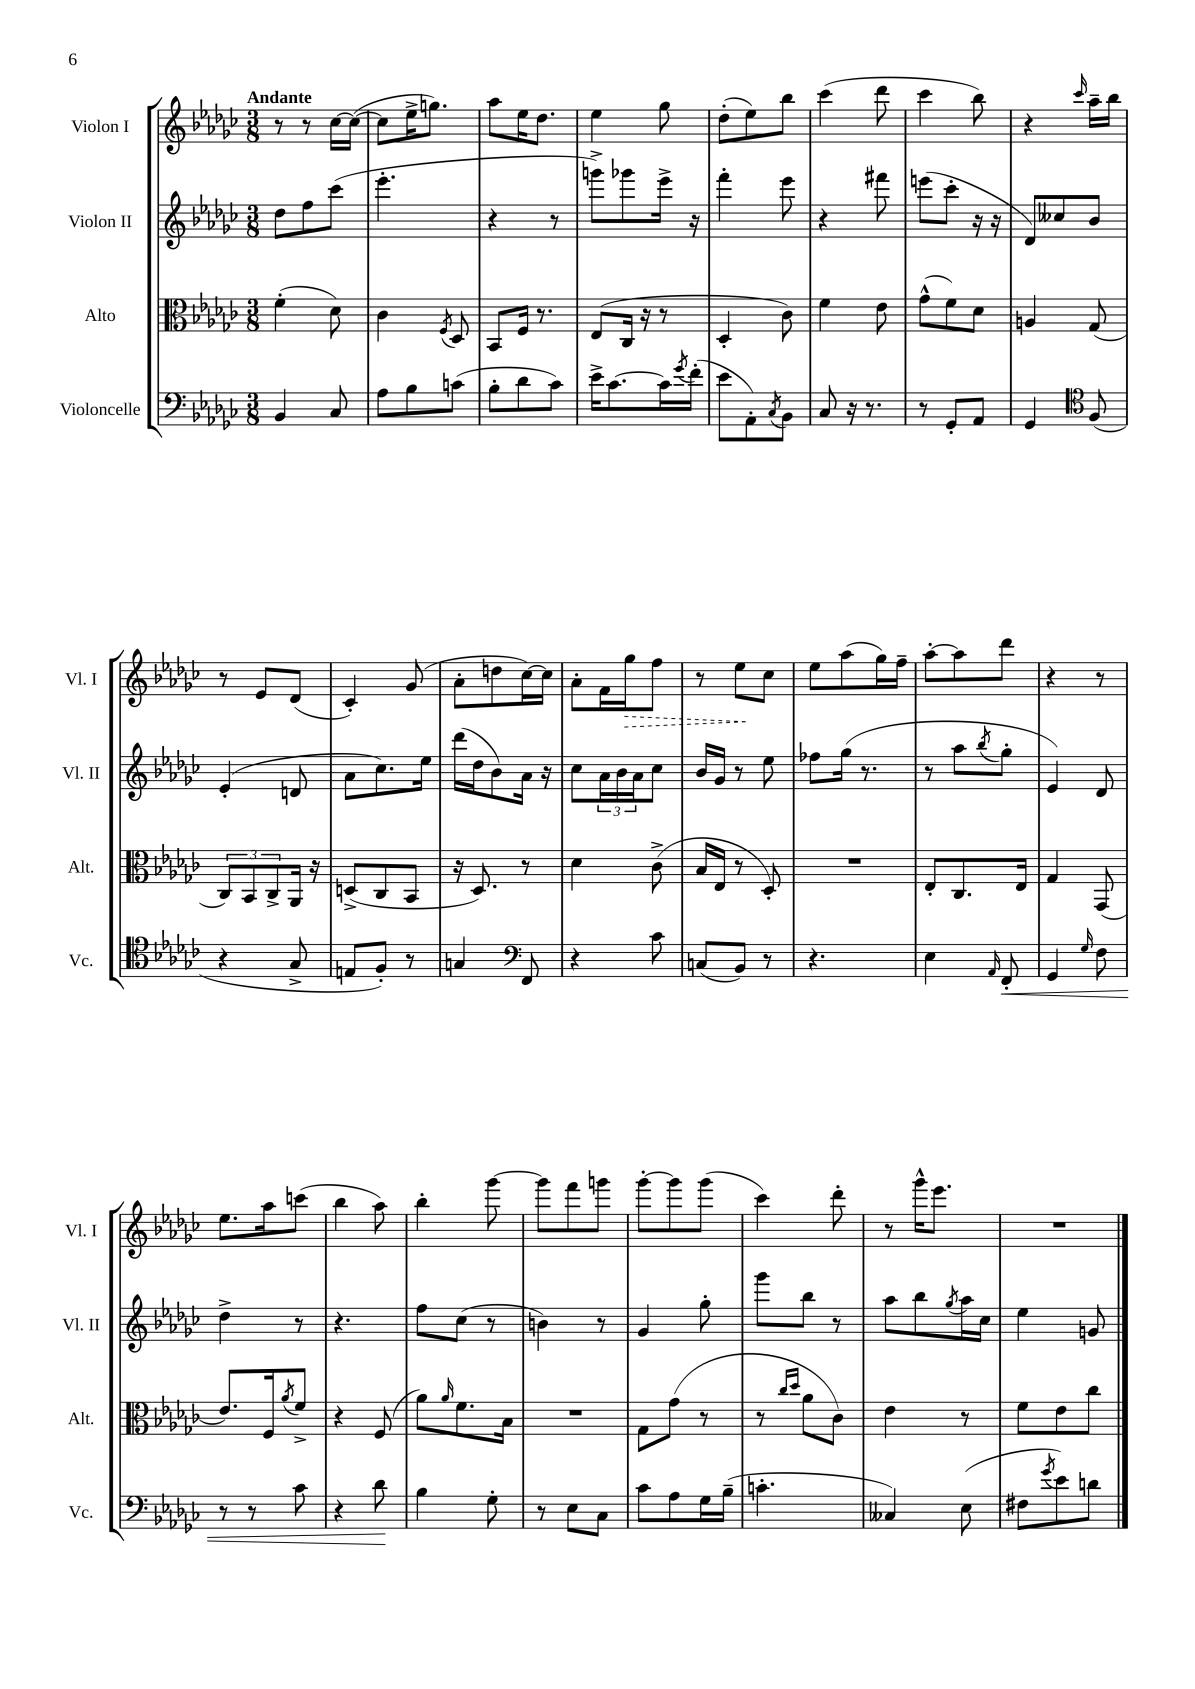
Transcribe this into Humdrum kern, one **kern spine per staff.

**kern	**dynam	**kern	**kern	**kern	**dynam
*part4	*part4	*part3	*part2	*part1	*part1
*staff4	*staff4	*staff3	*staff2	*staff1	*staff1
*I"Violoncelle	*	*I"Alto	*I"Violon II	*I"Violon I	*
*I'Vc.	*	*I'Alt.	*I'Vl. II	*I'Vl. I	*
*clefF4	*	*clefC3	*clefG2	*clefG2	*
*k[b-e-a-d-g-c-]	*	*k[b-e-a-d-g-c-]	*k[b-e-a-d-g-c-]	*k[b-e-a-d-g-c-]	*
*M3/8	*	*M3/8	*M3/8	*M3/8	*
=1	=1	=1	=1	=1	=1
!	!	!	!	!LO:TX:a:B:t=Andante	!
4BB-/	.	(4f'\	8dd-\L	8r	.
.	.	.	8ff\	8r	.
8C-/	.	8d-\)	(8ccc-\J	[16cc-\LL	.
.	.	.	.	(16cc-\JJ_	.
=2	=2	=2	=2	=2	=2
8A-\L	.	4c-\	4.eee-'\	8cc-\L]	.
8B-\	.	.	.	16ee-^\K	.
.	.	.	.	8.ggn\J)	.
.	.	8qF/	.	.	.
(8cn\J	.	8D-/	.	.	.
=3	=3	=3	=3	=3	=3
8B-'\L	.	8BB-/L	4r	8aa-\L	.
8d-\	.	16F/Jk	.	16ee-\K	.
.	.	8.r	.	8.dd-\J	.
8c-\J)	.	.	8r	.	.
=4	=4	=4	=4	=4	=4
16e-^\KL	.	(8E-/L	8gggn^\L)	4ee-\	.
[8.c-\	.	.	.	.	.
.	.	16C-/Jk	8ggg-X\	.	.
.	.	16r	.	.	.
16c-\L]	.	8r	16eee-^\Jk	8gg-\	.
8qg-/	.	.	.	.	.
(16f'\JJ	.	.	16r	.	.
=5	=5	=5	=5	=5	=5
8e-\L	.	4D-'/	4fff'\	(8dd-'\L	.
8AA-'\)	.	.	.	8ee-\)	.
8qC-/	.	.	.	.	.
8BB-\J	.	8c-\)	8eee-\	8bb-\J	.
=6	=6	=6	=6	=6	=6
8C-/	.	4f\	4r	(4ccc-\	.
16r	.	.	.	.	.
8.r	.	.	.	.	.
.	.	8e-\	8fff#X\	8ddd-\	.
=7	=7	=7	=7	=7	=7
8r	.	(8g-^^\L	(8eeen\L	4ccc-\	.
8GG-'/L	.	8f\)	8ccc-'\J	.	.
8AA-/J	.	8d-\J	16r	8bb-\)	.
.	.	.	16r	.	.
=8	=8	=8	=8	=8	=8
4GG-/	.	4An/	8d-/L)	4r	.
.	.	.	8cc--X/	.	.
*clefC4	*	*	*	*	*
.	.	.	.	16qqccc-/	.
(8F/	.	(8G-/	8b-/J	16aa-~\LL	.
.	.	.	.	16bb-\JJ	.
!!LO:LB:g=z
=9	=9	=9	=9	=9	=9
4r	.	12C-/L)	(4e-'/	8r	.
.	.	12BB-/	.	.	.
.	.	.	.	8e-/L	.
.	.	12C-^/	.	.	.
8G-^/	.	16AA-/Jk	8dn/	(8d-/J	.
.	.	16r	.	.	.
=10	=10	=10	=10	=10	=10
8En/L	.	(8Dn^/L	8a-\L	4c-'/)	.
8F'/J)	.	8C-/	8.cc-\)	.	.
8r	.	8BB-/J	.	(8g-/	.
.	.	.	16ee-\Jk	.	.
=11	=11	=11	=11	=11	=11
4Gn/	.	16r	(16ddd-\LL	8a-'\L	.
.	.	8.D-/)	16dd-\J	.	.
.	.	.	8b-\)	8ddn\	.
*clefF4	*	*	*	*	*
8FF/	.	8r	16a-\Jk	[16cc-\L)	.
.	.	.	16r	16cc-\JJ]	.
=12	=12	=12	=12	=12	=12
4r	.	4d-\	8cc-\L	8a-'\L	.
.	.	.	24a-\L	16f\L	.
.	.	.	24b-\	.	.
!	!	!	!	!	!LO:HP:b
.	.	.	.	16gg-\J	>
.	.	.	24a-\J	.	.
8c-\	.	(8c-^\	8cc-\J	8ff\J	.
=13	=13	=13	=13	=13	=13
(8Cn/L	.	16B-/LL	16b-/LL	8r	.
.	.	16E-/JJ	16g-/JJ	.	.
8BB-/J)	.	8r	8r	8ee-\L	.
8r	.	8D-'/)	8ee-\	8cc-\J	]
=14	=14	=14	=14	=14	=14
4.r	.	4.r	8ff-X\L	8ee-\L	.
.	.	.	(16gg-\Jk	(8aa-\	.
.	.	.	8.r	.	.
.	.	.	.	16gg-\L)	.
.	.	.	.	16ff~\JJ	.
=15	=15	=15	=15	=15	=15
4E-\	.	8E-'/L	8r	[8aa-'\L	.
.	.	8.C-/	8aa-\L	8aa-\]	.
16qqAA-/	.	.	8qbb-/	.	.
!	!LO:HP:b	!	!	!	!
8FF'/	<	.	8gg-'\J	8ddd-\J	.
.	.	16E-/Jk	.	.	.
=16	=16	=16	=16	=16	=16
4GG-/	.	4G-/	4e-/)	4r	.
16qqG-/	.	.	.	.	.
8F\	.	(8GG-/	8d-/	8r	.
!!LO:LB:g=z
=17	=17	=17	=17	=17	=17
8r	.	8.e-/L)	4dd-^\	8.ee-\L	.
8r	.	.	.	.	.
.	.	16F/k	.	16aa-\k	.
.	.	8qa-/	.	.	.
8c-\	.	8f^/J	8r	(8cccn\J	.
=18	=18	=18	=18	=18	=18
4r	.	4r	4.r	4bb-\	.
8d-\	.	(8F/	.	8aa-\)	.
.	[	.	.	.	.
=19	=19	=19	=19	=19	=19
4B-\	.	8a-\L)	8ff\L	4bb-'\	.
.	.	16qqa-/	.	.	.
.	.	8.f\	(8cc-\J	.	.
8G-'\	.	.	8r	[8ggg-\	.
.	.	16B-\Jk	.	.	.
=20	=20	=20	=20	=20	=20
8r	.	4.r	4bn\)	8ggg-\L]	.
8E-\L	.	.	.	8fff\	.
8C-\J	.	.	8r	8gggn\J	.
=21	=21	=21	=21	=21	=21
8c-\L	.	8G-\L	4g-/	[8ggg-'\L	.
8A-\	.	(8g-\J	.	8ggg-\]	.
16G-\L	.	8r	8gg-'\	(8ggg-\J	.
(16B-~\JJ	.	.	.	.	.
=22	=22	=22	=22	=22	=22
4.cn'\	.	8r	8ggg-\L	4ccc-\)	.
.	.	16qqcc-/LL	.	.	.
.	.	16qqdd-/JJ	.	.	.
.	.	8a-\L	8bb-\J	.	.
.	.	8c-\J)	8r	8ddd-'\	.
=23	=23	=23	=23	=23	=23
4C--X/)	.	4e-\	8aa-\L	8r	.
.	.	.	8bb-\	16ggg-^^\KL	.
.	.	.	.	8.eee-\J	.
.	.	.	8qgg-/	.	.
(8E-\	.	8r	16aa-\L	.	.
.	.	.	16cc-\JJ	.	.
=24	=24	=24	=24	=24	=24
8F#X\L	.	8f\L	4ee-\	4.r	.
8qg-/	.	.	.	.	.
8e-\)	.	8e-\	.	.	.
8dn\J	.	8cc-\J	8gn/	.	.
==	==	==	==	==	==
*-	*-	*-	*-	*-	*-
